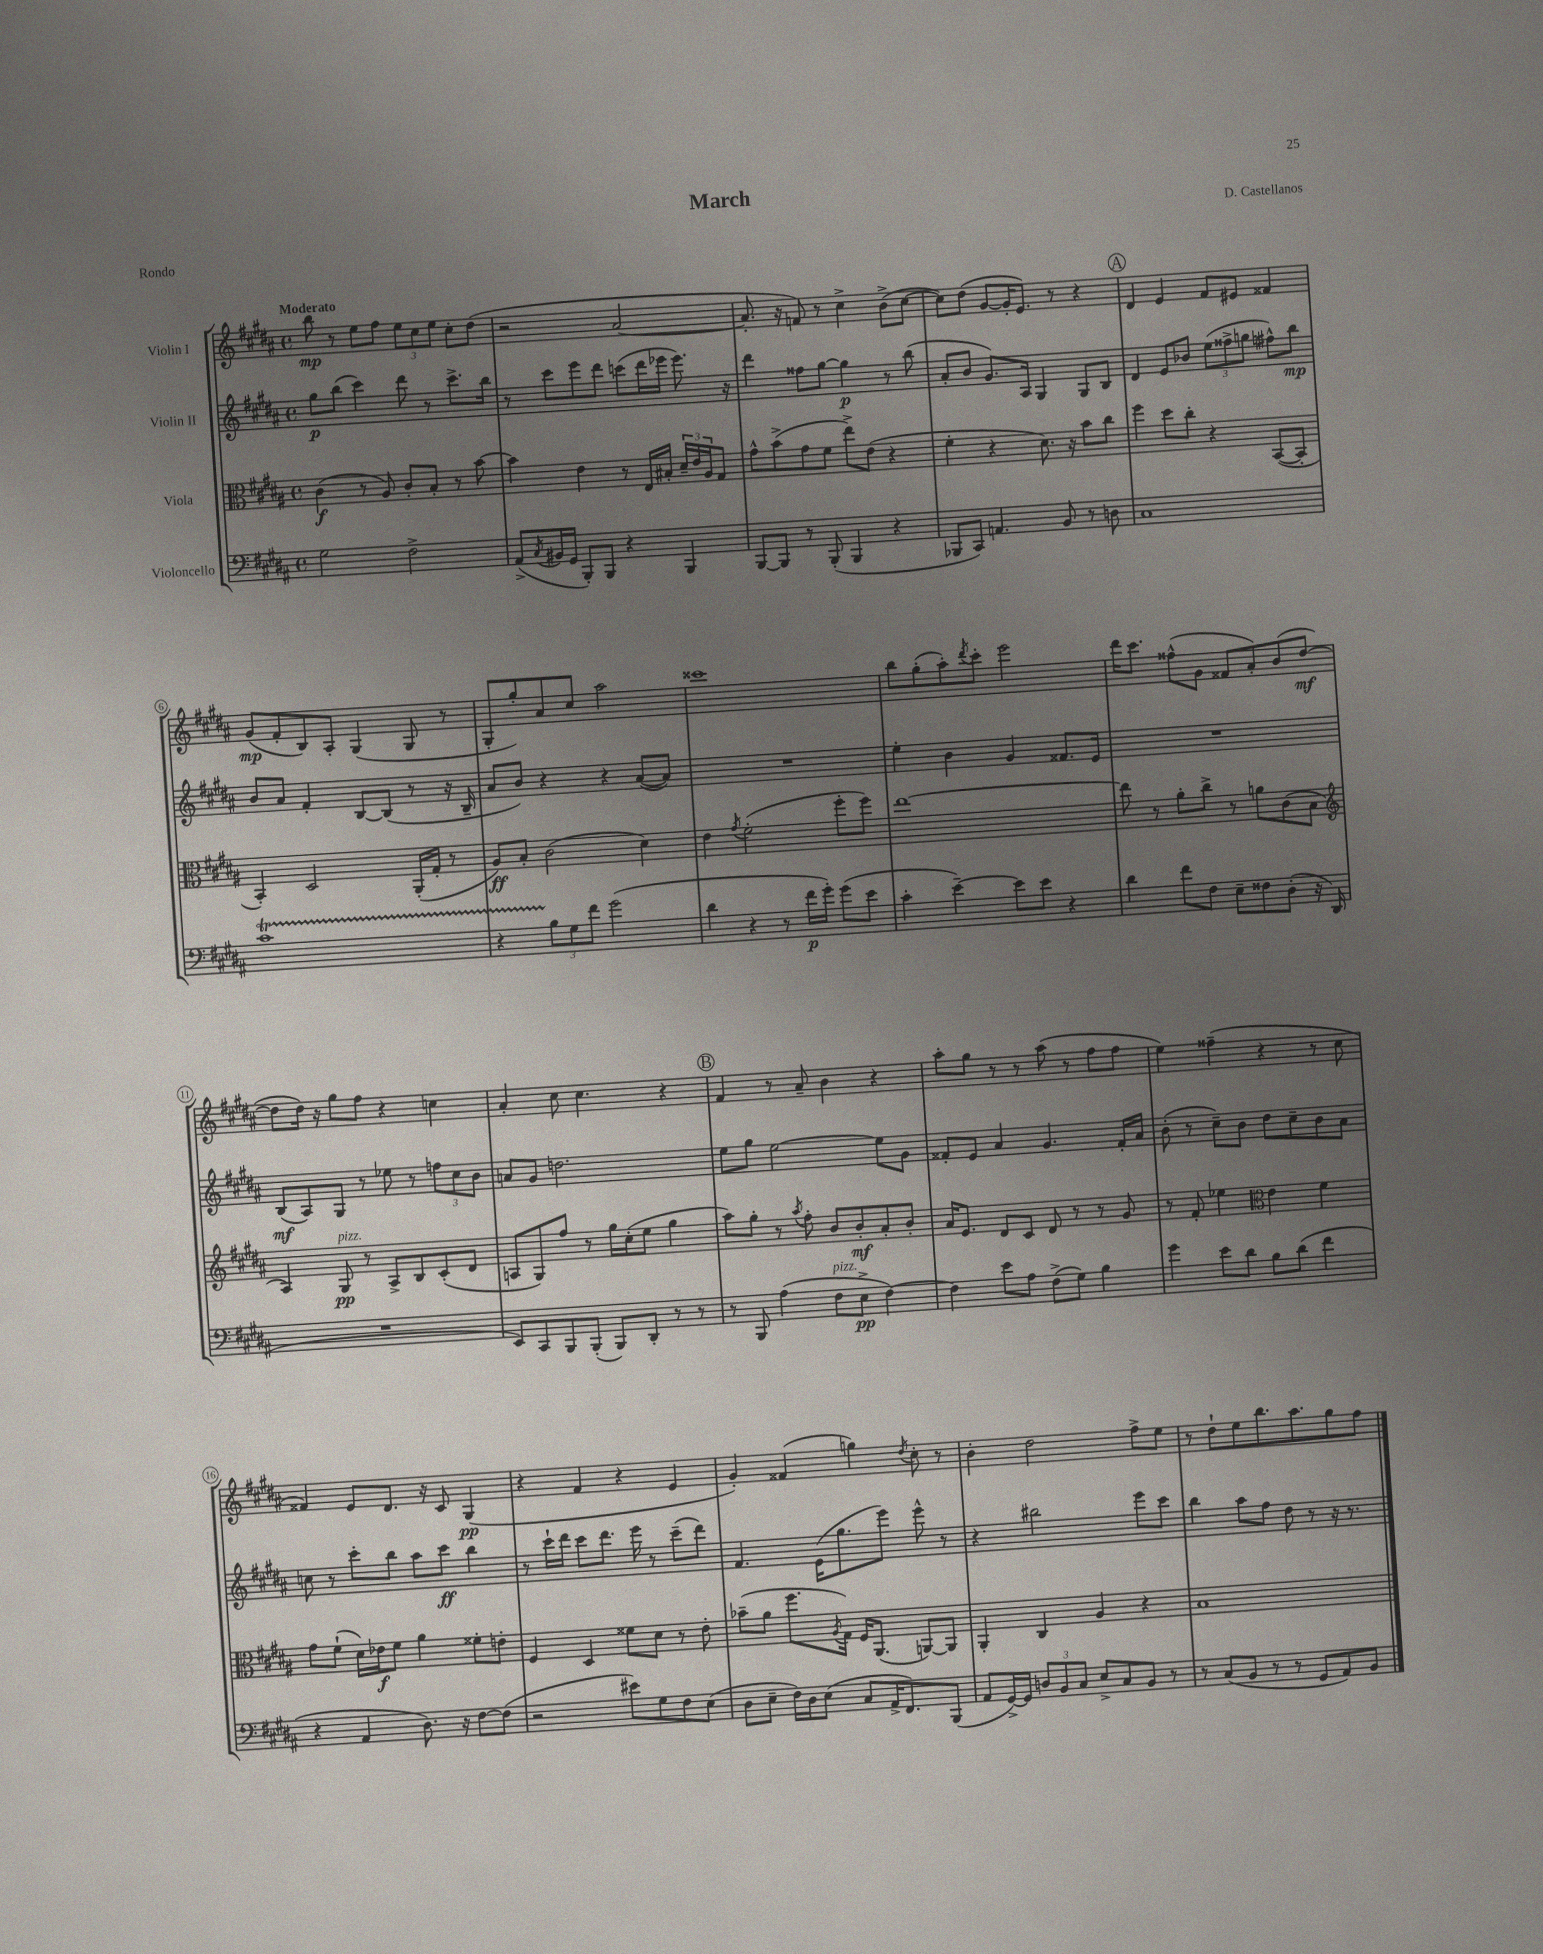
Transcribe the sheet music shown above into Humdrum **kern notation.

**kern	**kern	**kern	**kern
*staff4	*staff3	*staff2	*staff1
*clefF4	*clefC3	*clefG2	*clefG2
*k[f#c#g#d#a#]	*k[f#c#g#d#a#]	*k[f#c#g#d#a#]	*k[f#c#g#d#a#]
*M4/4	*M4/4	*M4/4	*M4/4
*met(c)	*met(c)	*met(c)	*met(c)
2G#\	(4c#\	8gg#\L	8bb\
.	.	(8bb\J	8r
.	8r	4ccc#\)	8ee\L
.	8A#/)	.	8ff#\J
2F#^\	8c#'/L	8ddd#\	12ee\L
.	.	.	12cc#\
.	8B'/J	8r	.
.	.	.	12ee\J
.	8r	8.ccc#^\L	8cc#'\L
.	[8b\	.	(8dd#\J
.	.	16bb\Jk	.
=	=	=	=
(8AA#^/L	4b\]	8r	2r
8qC#/	.	.	.
16BB#/L	.	8ccc#\L	.
16GG#/JJ	.	.	.
8BBB'/L)	4e\	8eee\	.
8BBB/J	.	8ddd#\J	.
4r	8r	(8ccc\L	[2a#/
.	16E/LL	16ddd#\L	.
.	16B#'/JJ	16eee-\JJ	.
4BBB/	24d#~/LL	8.eee-\)	.
.	24e/	.	.
.	24A#/J	.	.
.	8G#/J	.	.
.	.	16r	.
=	=	=	=
[8BBB/L	8g#^^\L	4ddd#\	8.a#'/]
8BBB/]J	(8b^\	.	.
.	.	.	16r
8r	8g#\	8ff##\L	8f/)
(8BBB'/	8f#\J	[8gg#\J	8r
4BBB/	8ee^\L)	4gg#\]	4cc#^\
.	(8e\J	.	.
4r	4r	8r	(8b^\L
.	.	(8bb\	[8cc#\J
=	=	=	=
8BBB-/L	4f#'\	8a#'/L	8cc#\]L)
8CC#/J)	.	8b/J	(8dd#\J
4.AA/	4r	8.g#/L)	[8g#/L
.	.	.	16g#'/]K
.	.	16A#/Jk	8.e/J)
.	8.d#\)	4G#/	.
8BB/	.	.	8r
.	16r	.	.
8r	8b\L	8G#/L	4r
8D\	8cc#\J	8B/J	.
=	=	=	=
1C#	4ff#\	4d#/	4d#/
.	8dd#\L	8e/L	4e/
.	8cc#'\J	8b-/J	.
.	4r	(12ee\L	8f#/L
.	.	12ff##^\	.
.	.	.	8e#/J
.	.	12gg\J	.
.	([8BB/L	8ff#^^\L)	4f##/
.	8BB'/]J	8bb\J	.
=	=	=	=
1c#	4BB'/)	8b/L	(8g#/L
.	.	8a#/J	8f#'/
.	2D#/	4f#'/	8B/)
.	.	.	8A#'/J
.	.	[8B/L	(4G#/
.	.	(8B/]J	.
.	(16AA#'/LL	8r	8G#/
.	16G#'/JJ	.	.
.	8r	16r	8r
.	.	16B~/	.
=	=	=	=
4r	8A#/L)	8a#/L	8G#'/L
.	8B'/J	8b/J)	8gg#'/)
12B\L	(2c#\	4r	8a#/
12G#\	.	.	.
.	.	.	8cc#/J
12f#\J	.	.	.
(2g#\	.	4r	2aa#\
.	4d#\)	([8a#/L	.
.	.	8a#/]J)	.
=	=	=	=
4d#\	4e\	1r	1ccc##
.	8qg#/	.	.
4r	(2f#'\	.	.
8r	.	.	.
16f#\LL	.	.	.
16g#'\JJ)	.	.	.
(8g#\L	8ff#'\L	.	.
8e\J	8ff#\J)	.	.
=	=	=	=
4c#'\	[1ee	4ee'\	8bb\L
.	.	.	(8gg#'\
[4e~\)	.	4b\	8aa#'\)
.	.	.	8qddd#/
.	.	.	8ccc#'\J
8e\]L	.	4g#/	2eee\
8e\J	.	.	.
4r	.	8.f##/L	.
.	.	16e/Jk	.
=	=	=	=
4d#\	8ee\]	1r	16ddd#\LK
.	.	.	8.ccc#\J
.	8r	.	.
8f#\L	8a#'\L	.	(8ff##^^\L
8F#\J	8cc#^\J	.	8g#\J
8E~\L	8r	.	8f##/L
8F##\	8a\L	.	8a#'/)
(8D#'\J	(8c#\	.	(8b/
16r	8B\J	.	[8dd#/J
16DD#/	.	.	.
=	=	=	=
*	*clefG2	*	*
1r	4A#/)	(8B/L	8dd#\]L
.	.	8A#/)	16dd#\Jk)
.	.	.	16r
.	8G#/	8G#/J	8gg#\L
.	8r	8r	8ff#\J
.	8A#^/L	8ee-\	4r
.	8B/	8r	.
.	(8c#'/	12ff\L	4cc\
.	.	12cc#\	.
.	8d#/J	.	.
.	.	12b\J	.
=	=	=	=
8EE/L)	8A/L	8a/L	4a#'/
8CC#/	8G#/)	8g#/J	.
8BBB/	8ff#/J	2.dd\	8cc#\
(8BBB'/J	8r	.	4.cc#\
8BBB/L)	16gg#\LL	.	.
.	(16cc#'\J	.	.
8DD#'/J	8ee\J	.	.
8r	4gg#\	.	4r
8r	.	.	.
=	=	=	=
8r	8aa#\L)	8ee\L	4f#/
8BBB/	8gg#'\J	8gg#\J	.
(4A#\	8r	[2ee\	8r
.	8qaa#/	.	.
.	8ff#'\	.	8a#~/
8F#\L	8b/L	.	4b\
8E^\J	8b'/	.	.
[4F#\)	8a#'/	8ee\]L	4r
.	8b'/J	8g#\J	.
=	=	=	=
4F#\]	16a#/LK	8f##'/L	8aa#'\L
.	8.e/J	.	.
.	.	8e/J	8gg#\J
8e\L	8d#/L	4a#/	8r
8A#\J	8c#/J	.	8r
(8F#^\L	8d#/	4.g#/	(8aa#\
8G#\J)	8r	.	8r
4B\	8r	.	8ff#\L
.	8g#/	16f##'/LL	8ff#\J
.	.	16a#/JJ	.
=	=	=	=
4g#\	8r	(8b'\	4ee\)
.	8f#'/	8r	.
8e\L	4ee-\	8cc#~\L)	(4ff##~\
8d#\J	.	8b\J	.
*	*clefC3	*	*
8B\L	4e\	8dd#\L	4r
(8d#\J	.	8cc#~\	.
4f#\	4f#\	8b\	8r
.	.	8a#\J	8cc#\
=	=	=	=
4r	8g#\L	8cc\	4f##/)
.	(8f#`\J	8r	.
4AA#/	16d#\LL)	8ccc#'\L	8e/L
.	16e-\J	.	.
.	8f#\J	8bb\J	8.d#/J
8.D#\)	4a#\	8aa#\L	.
.	.	.	16r
.	.	8ccc#\J	8c#/
16r	.	.	.
[8F#\L	8f##'\L	4bb\	(4G#/
(8F#\]J	8e'\J	.	.
=	=	=	=
2r	4F#/	8r	4r
.	.	16ccc#`\LL	.
.	.	16ddd#\JJ	.
.	4D#/	8ccc#\L	4f#/
.	.	8.ddd#\J	.
8e#\L)	8f##\L	.	4r
.	.	16eee\	.
8G#\	8d#\J	8r	.
8F#\	8r	(8ccc#~\L	4e/
(8E\J	8e'\	8ddd#\J)	.
=	=	=	=
8D#\L	(8b-~\L	4.f#/	4g#'/)
8E~\J	8a#\J	.	.
16F#\LL)	8.ff#\L	.	(4f##/
16D#\J	.	.	.
(8E\J	.	(16e\LK	.
.	8qA#/	.	.
.	16G#\Jk)	8.gg#\	.
8C#/L	16F#/LK	.	4gg\)
.	(8.AA#/J	.	.
16AA#^/K	.	8eee\J)	.
8.FF#/)	.	.	.
.	.	.	8qdd#/
.	[8AA/L)	8eee^^\	8cc#'\
(8BBB/J	8AA/]J	8r	8r
=	=	=	=
8AA#/L	4AA#'/	4r	4b'\
[16GG#^/L)	.	.	.
16GG#/]JJ	.	.	.
12D/L	4C#/	2bb#\	2dd#\
12BB/	.	.	.
12C#/J	.	.	.
8E^/L	4A#/	.	.
8C#/	.	.	.
8BB/J	4r	8eee\L	8ff#^\L
8r	.	8ccc#\J	8ee\J
=	=	=	=
8r	1B	4bb\	8r
(8C#/L	.	.	8dd#`\L
8BB/J	.	8aa#\L	8ee\
8r	.	8ff#\J	8.bb\
8r	.	8dd#\	.
.	.	.	8.aa#\
8GG#/L	.	8r	.
8AA#/)	.	16r	8gg#\
.	.	8.r	.
8BB/J	.	.	8ff#\J
==	==	==	==
*-	*-	*-	*-
